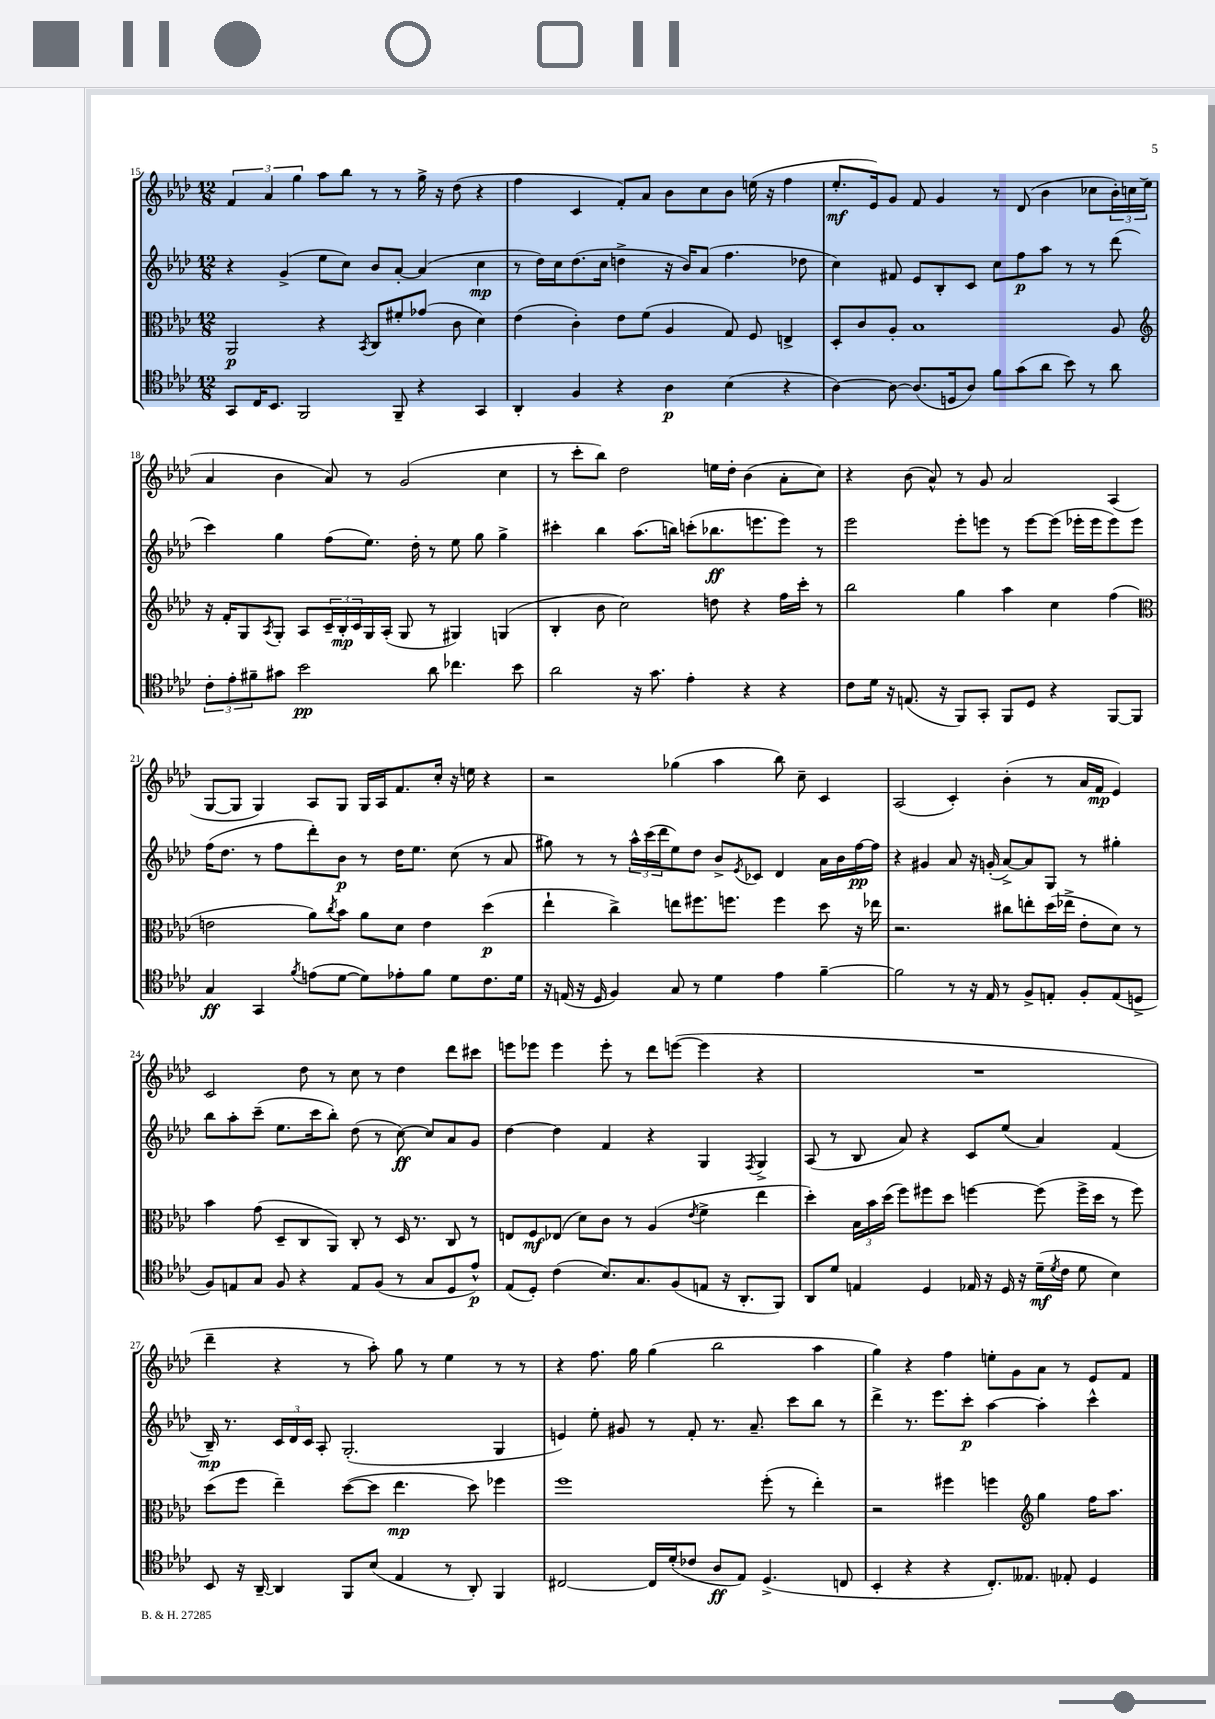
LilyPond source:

<<
\new StaffGroup <<
\new Staff = "s0" {
    \clef treble \key aes \major \numericTimeSignature \time 12/8
    \tuplet 3/2 { f'4 aes'4 g''4 } aes''8 bes''8 r8 r8 g''16-> r16 des''8( r4 |
    f''4 c'4 f'8-.) aes'8 bes'8 c''8 bes'8 e''16( r16 f''4 |
    ees''8.-.\mf ees'16) g'8 f'8 g'4 r8 des'8( bes'4 ces''8 \tuplet 3/2 { bes'16-.) c''16 ees''16( } |
    aes'4 bes'4 aes'8) r8 g'2( c''4 |
    r8 c'''8-. bes''8) des''2 e''16 des''16-. bes'4( aes'8-. c''8) |
    r4 bes'8( aes'8-^) r8 g'8 aes'2 aes4( |
    g8~ g8 g4) aes8 g8 g16 aes16 f'8. c''16-. r16 e''16 r4 |
    r2 ges''4( aes''4 bes''8) c''8-- c'4 |
    aes2( c'4-.) bes'4-.( r8 aes'16 f'16\mp ees'4) |
    c'2 des''8 r8 c''8 r8 des''4 des'''8 cis'''8 |
    e'''8 ees'''8 ees'''4 ees'''8-. r8 des'''8 e'''8~( e'''4 r4 |
    R1. |
    des'''4-- r4 r8 aes''8-.) g''8 r8 ees''4 r8 r8 |
    r4 f''8. g''16 g''4( bes''2 aes''4 |
    g''4) r4 f''4 e''8-. g'8 aes'8 r8 ees'8 f'8 \bar "|." |
}
\new Staff = "s1" {
    \clef treble \key aes \major \numericTimeSignature \time 12/8
    r4 g'4->( ees''8 c''8) bes'8 aes'8~-. aes'4( c''4\mp |
    r8 des''16) c''16 des''8.( c''16 d''4-> r16 bes'16) aes'8( f''4. des''8 |
    c''4) fis'8 ees'8 bes8-. c'8 c''8 f''8\p aes''8 r8 r8 des'''8( |
    c'''4) g''4 f''8( ees''8.) des''16-. r8 ees''8 g''8 g''4-> |
    cis'''4-. bes''4 aes''8.( b''16) c'''8-.( bes''8.\ff e'''8. e'''8) r8 |
    ees'''2 ees'''8-. e'''8 r8 e'''8~ e'''8( ees'''16-. ees'''16 ees'''8) ees'''8 |
    f''16( des''8. r8 f''8 des'''8-.) bes'8\p r8 des''16 ees''8. c''8( r8 aes'8 |
    gis''8) r8 r8 \tuplet 3/2 { aes''16-^ c'''16( des'''16 } ees''8) des''8 bes'8-> \acciaccatura { ees'8 } ces'8 des'4 aes'16 bes'16 f''16~\pp f''16 |
    r4 gis'4 aes'8 r16 g'16-.( aes'8~->) aes'8 g8 r8 gis''4-. |
    bes''8 aes''8-. c'''8--( ees''8. c'''16 bes''8-.) des''8( r8 c''8~\ff) c''8 aes'8 g'8 |
    des''4~ des''4 f'4 r4 g4 \acciaccatura { f8 } g4-> |
    aes8( r8 bes8 aes'8) r4 c'8 ees''8( aes'4) f'4( |
    bes16--\mp) r8. \tuplet 3/2 { c'16 des'16 c'16 } aes8-. g2.-.( g4 |
    e'4) ees''8-. gis'8 r8 f'8-. r8. aes'8.-- c'''8 bes''8 r8 |
    des'''4-> r8. ees'''8. c'''8-.\p aes''4~ aes''4-. c'''4-^ \bar "|." |
}
\new Staff = "s2" {
    \clef alto \key aes \major \numericTimeSignature \time 12/8
    aes,2\p r4 \acciaccatura { bes,8 } c8 fis'8-. ges'8( c'8 des'4) |
    ees'4( c'4-.) ees'8 f'8( aes4 g8) f8 e4-> |
    des8-. c'8 aes8-. bes1 aes8 |
    \clef treble r16 f'16-. g8 \acciaccatura { aes8 } g8-. aes8 \tuplet 3/2 { c'16-- bes16-.\mp c'16 } g16 aes16-.( g8 r8 gis4) g4( |
    bes4-. bes'8 c''2) d''8 r4 f''16 c'''16-. r8 |
    bes''2 g''4 aes''4 c''4 f''4( |
    \clef alto e'2 aes'8) \acciaccatura { c''8 } bes'8 aes'8 des'8 e'4 des''4\p( |
    ees''4-! c''4->) e''8 fis''8. f''8. f''4 des''8 r16 ees''16 |
    r2. cis''8 e''8-. des''16( ees''16-> ees'8-. des'8) r8 |
    bes'4 g'8( des8-- c8 aes,8) c8-. r8 des16 r8. c8 r8 |
    e8 f8\mf ees8( des'8) c'8 r8 aes4( \acciaccatura { ees'8 } f'4-> ees''4 |
    des''4-.) \tuplet 3/2 { bes16 bes'16 des''16( } f''8) fis''8 des''8 f''4~ f''8( f''16-> des''16 r8 f''8) |
    des''8( f''8 ees''4--) des''8~( des''8 ees''4.\mp des''8) fes''4 |
    f''1 f''8-.( r8 ees''4-.) |
    r2 fis''4 f''4 \clef treble g''4 f''16 aes''8. \bar "|." |
}
\new Staff = "s3" {
    \clef tenor \key aes \major \numericTimeSignature \time 12/8
    g,8 c16 bes,8. f,2 f,8-- r4 g,4 |
    aes,4-. f4 r4 aes4\p bes4( r4 |
    aes4~) aes8~ aes8.( d16 aes8) f'8 g'8( aes'8 bes'8) r8 aes'8 |
    \tuplet 3/2 { c'8-. ees'8-. fis'8-- } gis'8 bes'2\pp aes'8 ces''4. bes'8 |
    aes'2 r16 g'8. ees'4-. r4 r4 |
    c'8 des'16 r16 e8.( r16 f,8) g,8-. f,8 des8 r4 f,8~ f,8 |
    g4\ff g,4 \acciaccatura { f'8 } e'8( des'8~ des'8) ees'8-. f'8 des'8 c'8. des'16 |
    r16 e16( r16 des16 f4) g8 r8 des'4 ees'4 f'4~-- |
    f'2 r8 r16 ees16 r8 f8-> e8-. f8-. e8( d8-> |
    f8) e8 g8 f8 r4 e8 f8( r8 g8 des8 ees'8-^\p) |
    ees8( des8-.) c'4( bes8.) g8. f8( e8 r16 aes,8.-. f,8) |
    aes,8 des'8 e4 des4 ees16 r16 des16 r16 des'16--\mf( \acciaccatura { des'8 } c'16 des'8 bes4) |
    bes,8 r16 aes,16~-- aes,4 f,8 bes8( ees4 r8 aes,8-.) f,4 |
    cis2~ cis16 des'16-.( ces'8 aes8\ff ees8) des4.->( c8 |
    bes,4-. r4 r4 c8.-.) eeses8. ees8-. des4 \bar "|." |
}
>>
>>
\layout { \context { \Score currentBarNumber = #15 } }
